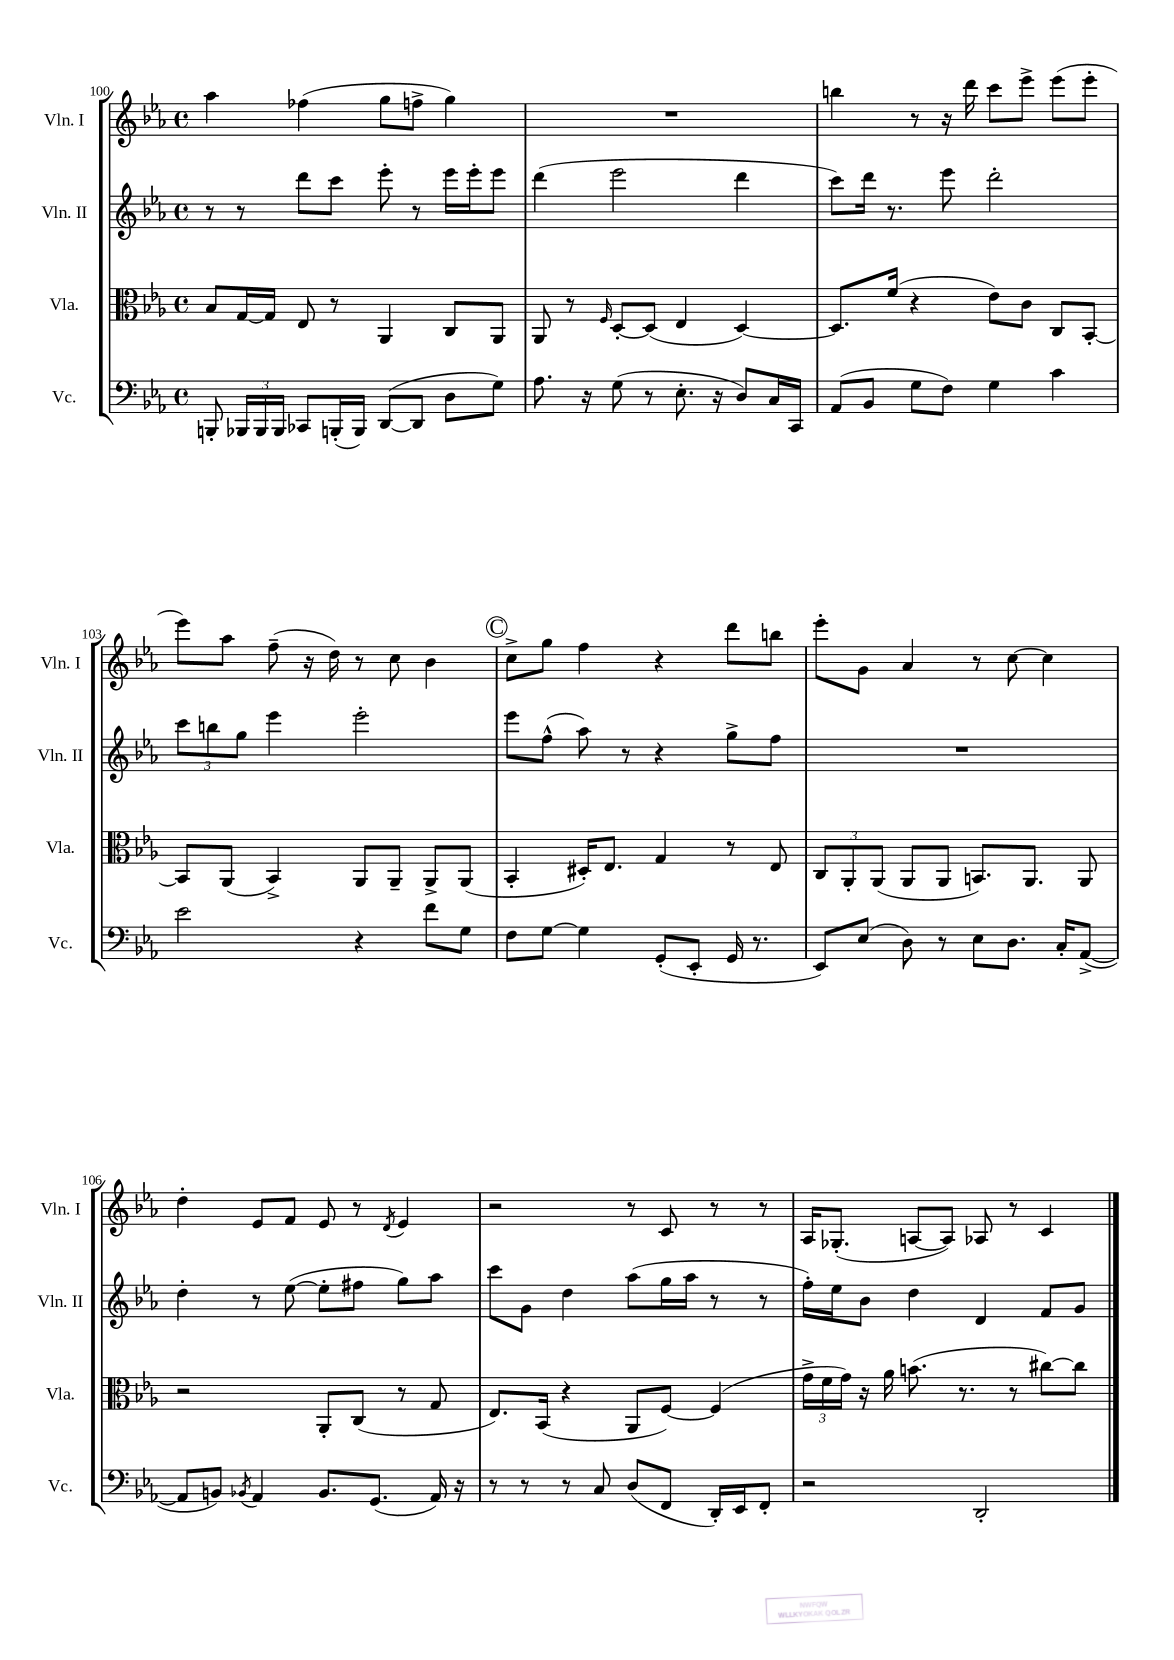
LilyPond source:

<<
\new StaffGroup <<
\new Staff = "s0" \with { instrumentName = "Vln. I" shortInstrumentName = "Vln. I" } {
    \clef treble \key ees \major \defaultTimeSignature \time 4/4
    \autoBeamOff aes''4 fes''4( g''8[ f''8]-> g''4) |
    R1 |
    b''4 r8 r16 d'''16 c'''8[ ees'''8]-> ees'''8[( ees'''8]-. |
    ees'''8[) aes''8] f''8--( r16 d''16) r8 c''8 bes'4 |
    \mark \markup { \circle "C" } c''8[-> g''8] f''4 r4 d'''8[ b''8] |
    ees'''8[-. g'8] aes'4 r8 c''8~ c''4 |
    d''4-. ees'8[ f'8] ees'8 r8 \acciaccatura { d'8 } ees'4 |
    r2 r8 c'8 r8 r8 |
    aes16[ ges8.]-.( a8[~ a8]) aes8 r8 c'4 \bar "|." |
}
\new Staff = "s1" \with { instrumentName = "Vln. II" shortInstrumentName = "Vln. II" } {
    \clef treble \key ees \major \defaultTimeSignature \time 4/4
    \autoBeamOff r8 r8 d'''8[ c'''8] ees'''8-. r8 ees'''16[ ees'''16-. ees'''8] |
    d'''4( ees'''2 d'''4 |
    c'''8[) d'''16] r8. ees'''8 d'''2-. |
    \tuplet 3/2 { c'''8[ b''8 g''8] } ees'''4 ees'''2-. |
    \mark \markup { \circle "C" } ees'''8[ f''8]-^( aes''8) r8 r4 g''8[-> f''8] |
    R1 |
    d''4-. r8 ees''8~( ees''8[-. fis''8] g''8[) aes''8] |
    c'''8[ g'8] d''4 aes''8[( g''16 aes''16] r8 r8 |
    f''16[-.) ees''16 bes'8] d''4 d'4 f'8[ g'8] \bar "|." |
}
\new Staff = "s2" \with { instrumentName = "Vla." shortInstrumentName = "Vla." } {
    \clef alto \key ees \major \defaultTimeSignature \time 4/4
    \autoBeamOff bes8[ g16~ g16] ees8 r8 aes,4 c8[ aes,8] |
    aes,8 r8 \grace { f16 } d8[~-. d8]( ees4 d4~) |
    d8.[ f'16]( r4 ees'8[) c'8] c8[ bes,8]~-. |
    bes,8[ aes,8]( bes,4->) aes,8[ aes,8]-- aes,8[-> aes,8]( |
    \mark \markup { \circle "C" } bes,4-. dis16[-.) ees8.] g4 r8 ees8 |
    \tuplet 3/2 { c8[ aes,8-. aes,8]( } aes,8[ aes,8] b,8.[) aes,8.] aes,8 |
    r2 aes,8[-. c8]( r8 g8 |
    ees8.[) bes,16]( r4 aes,8[ f8]~) f4( |
    \tuplet 3/2 { g'16[-> f'16 g'16]) } r16 aes'16 b'8.( r8. r8 cis''8[~) cis''8] \bar "|." |
}
\new Staff = "s3" \with { instrumentName = "Vc." shortInstrumentName = "Vc." } {
    \clef bass \key ees \major \defaultTimeSignature \time 4/4
    \autoBeamOff b,,8-. \tuplet 3/2 { bes,,16[ bes,,16 bes,,16] } ces,8[ b,,16-.( b,,16]) d,8[~( d,8] d8[ g8]) |
    aes8. r16 g8( r8 ees8.-. r16 d8[) c16 c,16] |
    aes,8[( bes,8] g8[ f8]) g4 c'4 |
    ees'2 r4 f'8[ g8] |
    \mark \markup { \circle "C" } f8[ g8]~ g4 g,8[-.( ees,8]-. g,16 r8. |
    ees,8[) ees8]( d8) r8 ees8[ d8.] c16[-. aes,8]~->( |
    aes,8[ b,8]) \acciaccatura { bes,8 } aes,4 bes,8.[ g,8.]( aes,16) r16 |
    r8 r8 r8 c8 d8[( f,8] d,16[-.) ees,16 f,8]-. |
    r2 d,2-. \bar "|." |
}
>>
>>
\layout { \context { \Score currentBarNumber = #100 } }
